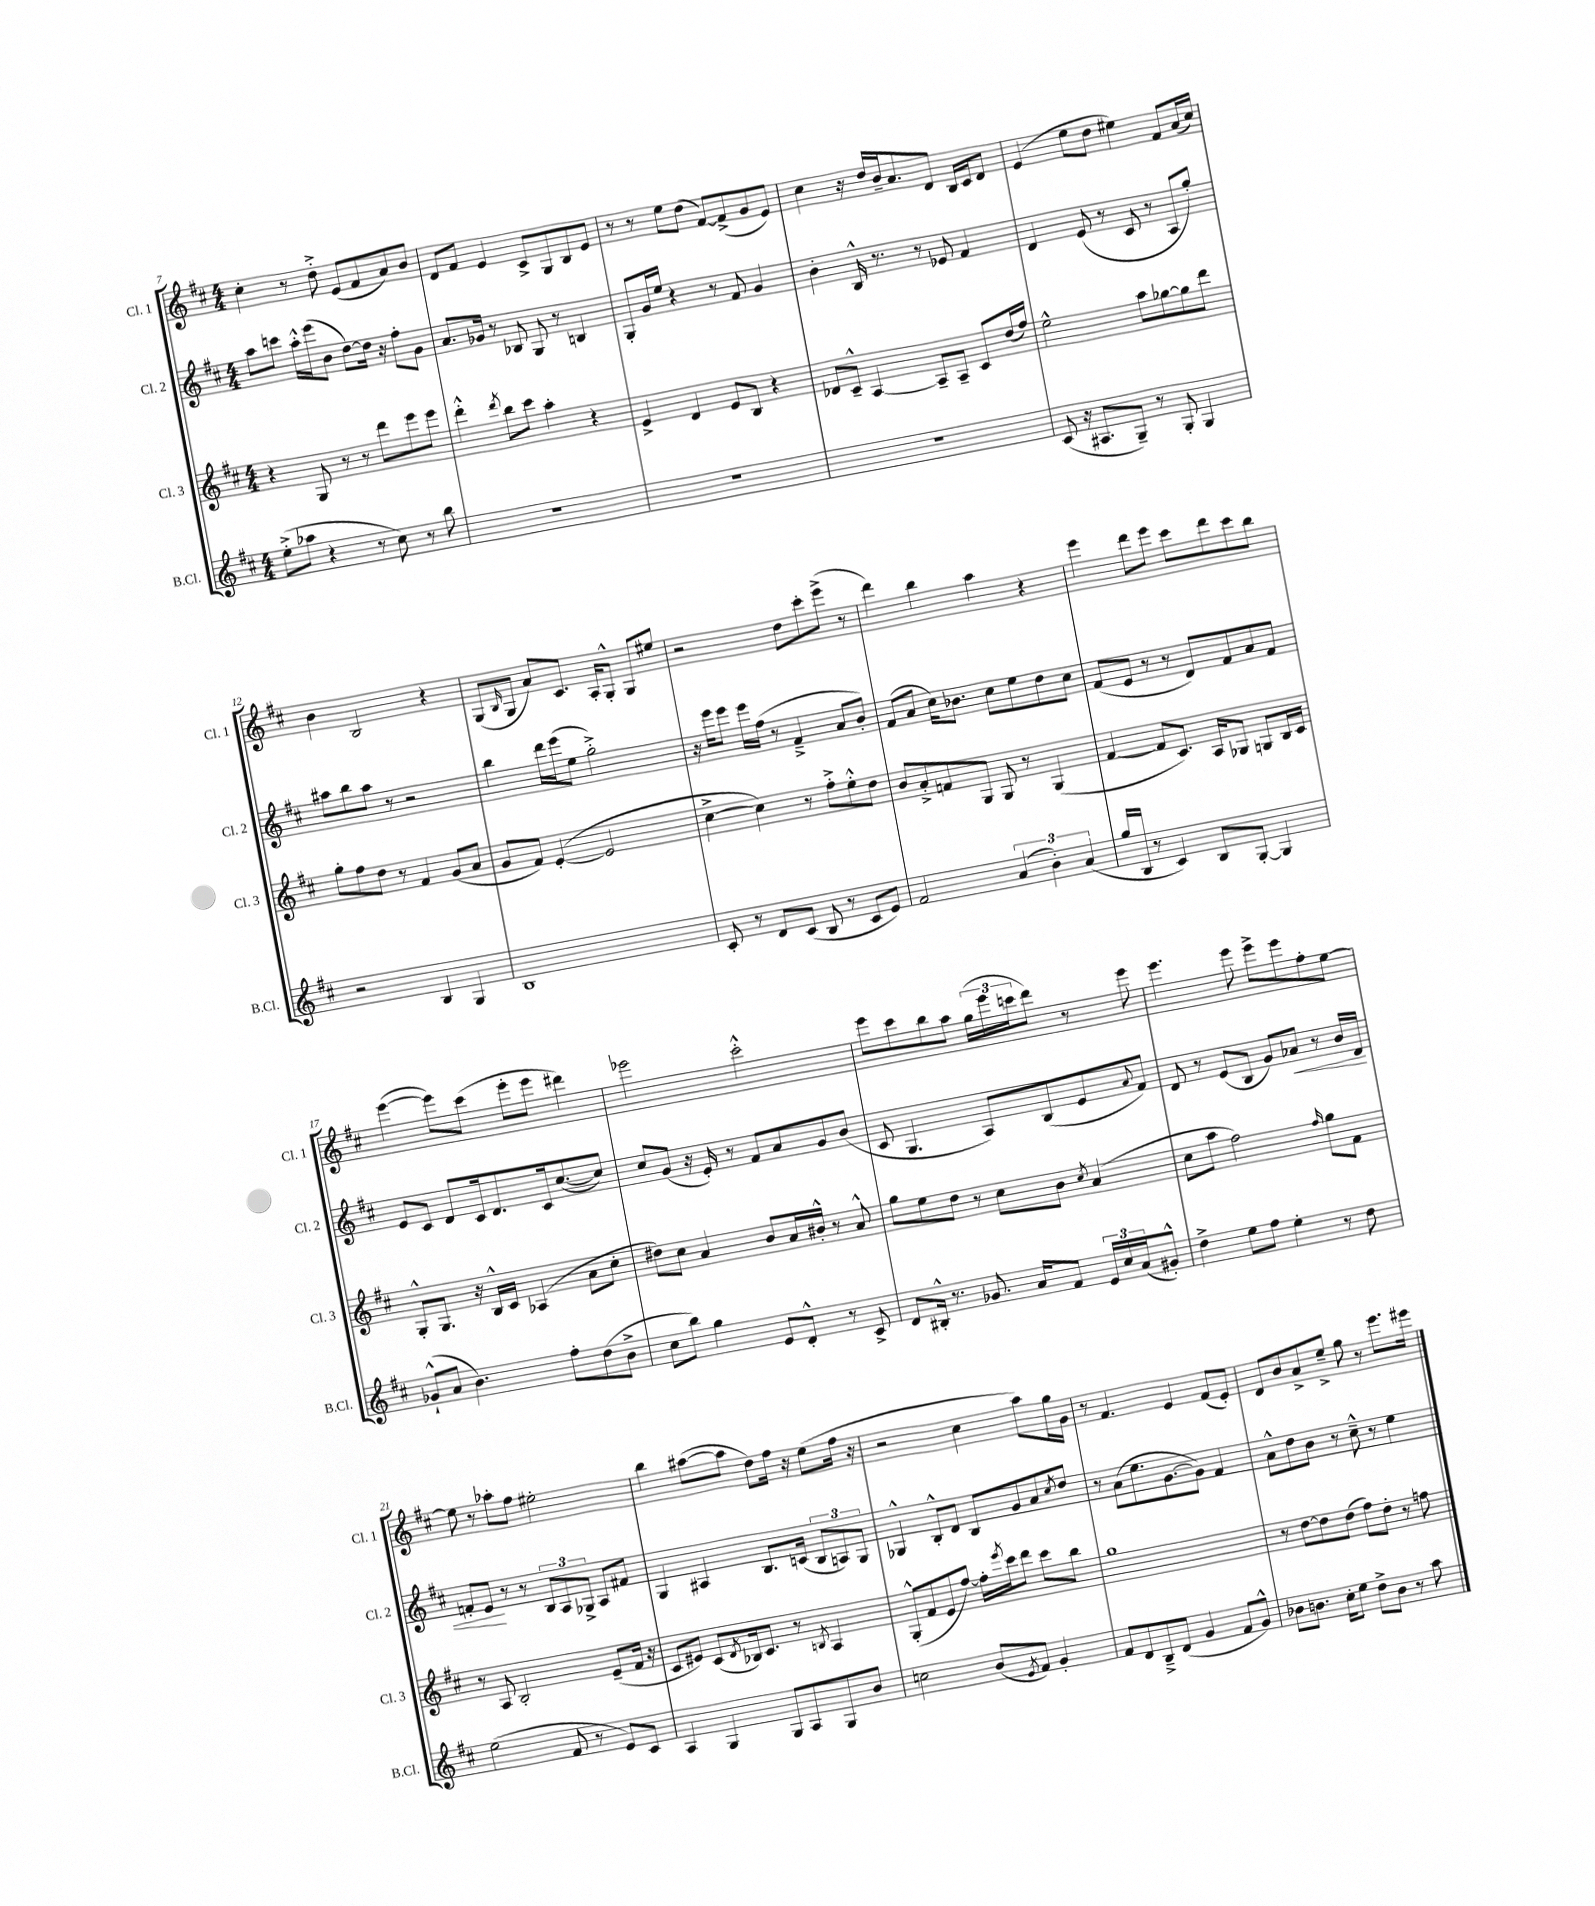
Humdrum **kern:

**kern	**kern	**kern	**kern
*staff4	*staff3	*staff2	*staff1
*clefG2	*clefG2	*clefG2	*clefG2
*k[f#c#]	*k[f#c#]	*k[f#c#]	*k[f#c#]
*M4/4	*M4/4	*M4/4	*M4/4
(8ee'^	4r	8aa	4cc#'
8aa-	.	8ccc	.
4r	8G	16aa'^^	8r
.	.	(16eee	.
.	8r	8b	8dd'^
8r	8r	[8dd)	(8e
8cc#)	8ddd	16dd]	8f#
.	.	16r	.
8r	8eee	8ff#'	8a)
8bb	8eee	8g	8b
=	=	=	=
1r	4ddd'^^	8.a	8d
.	.	.	8f#
.	.	16g-	.
.	8qddd	.	.
.	8bb	8r	4e
.	8ccc#	8B-	.
.	4aa'	8G	8c#^
.	.	8r	8G
.	4r	4B	8B
.	.	.	8e
=	=	=	=
1r	4e^	8G'	8r
.	.	16g	8r
.	.	16ee	.
.	4d	4r	8ee
.	.	.	(8dd
.	8e	8r	[8f#)
.	8B	8f#	(8f#^]
.	4r	4g	8g
.	.	.	8e)
=	=	=	=
1r	8d-	4b'	4cc#
.	8c#~^^	.	.
.	[4A	16B^^	16r
.	.	8.r	16dd
.	.	.	16b~
.	.	.	8.a
.	8A~]	8r	.
.	8A~	8e-	8d
.	8c#	4f#	16B
.	.	.	16c#
.	(16dd	.	8d
.	16ff#)	.	.
=	=	=	=
(8c#	2ee^^	4d	(4e
16r	.	.	.
8.A#	.	.	.
.	.	(8e	8ee
8G~)	.	8r	8dd
8r	8aa	8c#	4ee#)
8G'	[8gg-	8r	.
4G	8gg-]	8A	8f#
.	8ddd	8gg')	(16a
.	.	.	16cc#)
=	=	=	=
2r	8gg'	8aa#	4b
.	8ff#	8bb	.
.	8dd	8aa#	2B
.	8r	8r	.
4B	4f#	2r	.
4G	(8g	.	4r
.	8a	.	.
=	=	=	=
1B	8g	4bb	(8G
.	.	.	16qqB
.	8f#)	.	8G
.	([4e'	16ddd	8a)
.	.	(16eee	.
.	.	8ee	8.c#
.	2e]	2gg'^)	.
.	.	.	16A'
.	.	.	8G'^^
.	.	.	8G
.	.	.	8ee#
=	=	=	=
8c#'	[4cc#^	16r	2r
.	.	16eee	.
8r	.	8eee	.
8d	4cc#])	16eee	.
.	.	(16ff#	.
(8c#	.	8r	.
8B	8r	4f#~^	8dd
8r	8ff#'^	.	8ccc#'
8c#	8ee'^^	8a	(8eee^
8e)	8dd	8b')	8r
=	=	=	=
2f#	8b	(8f#	4ddd)
.	8a'^	8a	.
.	8f	16cc#)	4bb
.	.	8.b-	.
.	8G	.	.
(6a	8G	8cc#	4aa
.	8r	8ee	.
6b')	.	.	.
.	(4G	8dd	4r
(6a	.	.	.
.	.	8cc#	.
=	=	=	=
16gg	[4f#	(8f#	4eee
16B	.	.	.
8r	.	8e	.
4c#)	8f#]	8r	8ddd
.	8.c#)	8r	8eee
8B	.	8d)	8ccc#
.	16A	.	.
[8G'	8G-	8f#	8ddd
4G]	8G	8a	8ccc#
.	16B	8f#	8bb
.	16c#	.	.
=	=	=	=
(8g-`^^	8G'^^	8e	([4eee
8a	8.G	8c#	.
4.b)	.	8d	8eee])
.	16r	.	.
.	16B^^	16c#	(8ccc#
.	16c#	8.d	.
.	(4A-	.	8eee'
8ff#'	.	16c#	8eee
.	.	([8.cc#	.
(8dd	8a	.	4ddd#)
8b^	8cc#'	8cc#])	.
=	=	=	=
8cc#	8dd#)	8cc#	2eee-
8bb)	8cc#	(8g	.
4gg	4a	16r	.
.	.	16e')	.
.	.	8r	.
8e	8b	8f#	2ccc#'^^
8d'^^	16a	8a	.
.	16b#'^^	.	.
8r	8r	8g	.
8c#^	8a^^	(8b	.
=	=	=	=
8d	8gg	8c#	8eee
16B#'^^	8ee	4.G	8ccc#
8.r	.	.	.
.	8dd	.	8bb
8.g-	8r	.	8aa
.	8cc#	8A)	(24gg
.	.	.	24eee
16a	.	.	.
.	.	.	24ccc
8f#	8b	(8B	8ddd)
.	8qcc#	.	.
24e	(4a	8e	8r
24cc#	.	.	.
(24a	.	.	.
.	.	8qqa	.
8g#'^^)	.	8f#)	8eee
=	=	=	=
4dd^	8cc#	8d	4.eee
.	8aa	8r	.
8ee	2ff#)	(8e	.
8ff#	.	8B	8eee
4ee'	.	8g)	8eee^
.	.	8a-	8eee
.	16qqff#	.	.
8r	8gg	8r	8ff#'
8dd	8f#	16b	[8ee
.	.	16d	.
=	=	=	=
(2ee	8r	8f'	8ee]
.	8A	8e	8r
.	2B'	8r	8aa-'
.	.	8r	8ff#
8f#	.	12B	2ee#'
.	.	12A	.
8r	.	.	.
.	.	12G-^	.
8e)	(8e~	8A	.
8c#	16f#	8f#	.
.	16r	.	.
=	=	=	=
4A	8c#	4G	4bb
.	8e#)	.	.
4G	(8c#	4A#	([8aa#
.	8qd	.	.
.	16B-)	.	8aa#]
.	8.c#	.	.
8G	.	8.B	8dd)
8A	8r	.	16ff#
.	.	(16c	16r
.	8qB	.	.
8G	4A	12B	(8ee
.	.	12A)	.
8b	.	.	16ff#
.	.	12G	.
.	.	.	16r
=	=	=	=
2cc	(8G'^^	4G-^^	2r
.	8f#	.	.
.	8e	8B'^^	.
.	[8ff#)	8d	.
(8b	16ff#']	8B	4cc#
.	8qeee	.	.
.	16ccc#	.	.
8qe	.	.	.
8f#)	8ddd	8g	.
4g'	8ccc#	8a	8aa)
.	.	8qcc#	.
.	8bb	8dd	16gg
.	.	.	16g
=	=	=	=
8f#	1gg	8r	8r
8d	.	(8a	4.f#
8B~^	.	8.ee	.
(8d	.	.	.
.	.	[8.g	.
4g	.	.	4e
.	.	8g])	.
8f#	.	4f#	(8f#
8g^^)	.	.	8e')
=	=	=	=
8b-	8r	8a^^	8d
8.b	[8dd	8dd	8b
.	8dd]	8b	8a^
16cc#'	.	.	.
8ee	(8dd	8r	8ee~^
8dd^	8ff#)	8cc#~^^	8gg
8b	8dd'	8r	8r
8r	8r	4ee	8.eee
8aa	8ff	.	.
.	.	.	16eee#
==	==	==	==
*-	*-	*-	*-
